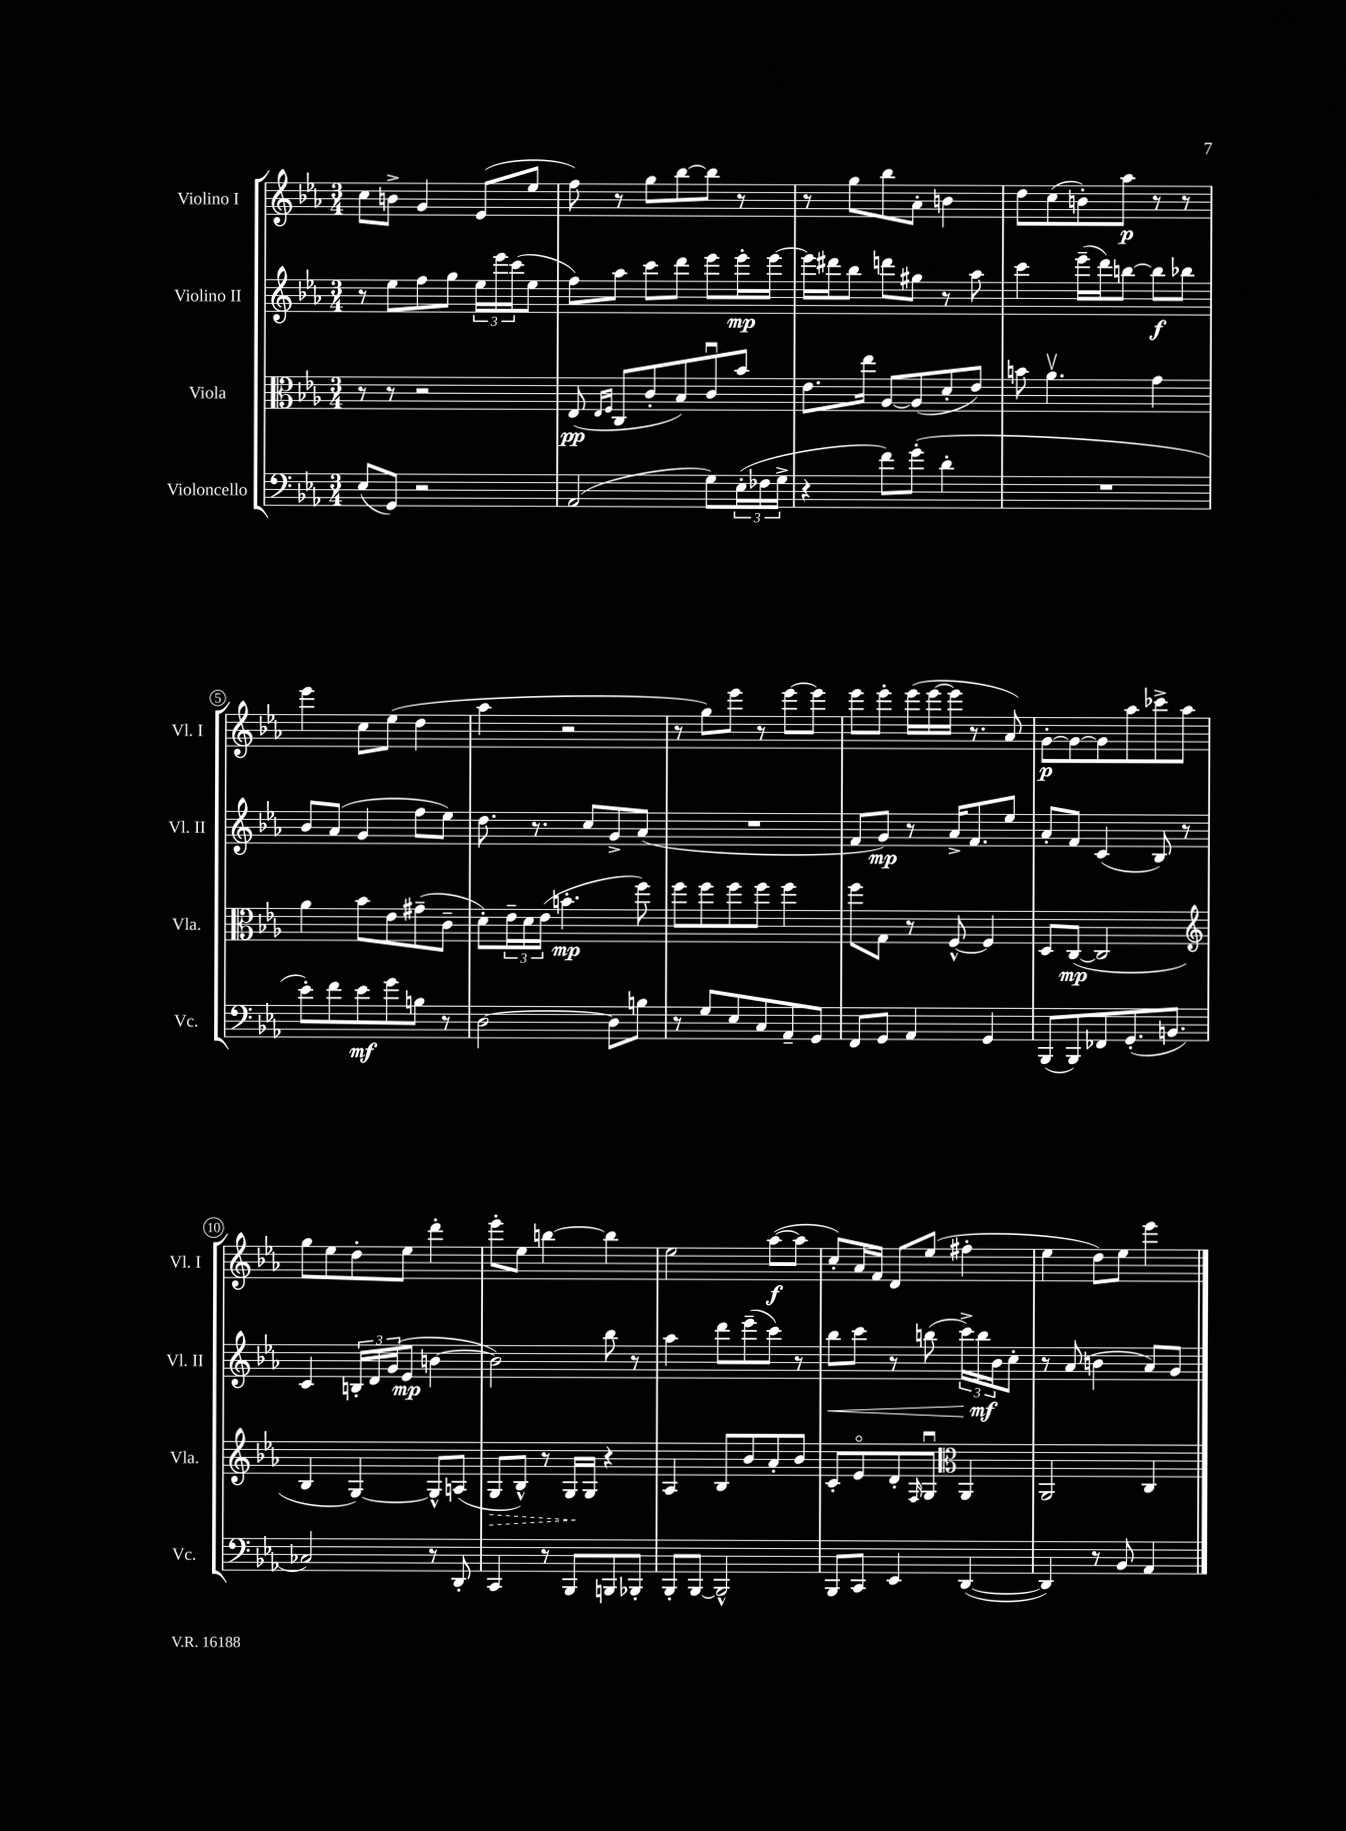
<<
\new StaffGroup <<
\new Staff = "s0" \with { instrumentName = "Violino I" shortInstrumentName = "Vl. I" } {
    \clef treble \key ees \major \numericTimeSignature \time 3/4
    c''8 b'8-> g'4 ees'8( ees''8 |
    f''8) r8 g''8 bes''8~ bes''8 r8 |
    r8 g''8 bes''8 aes'8-. b'4 |
    d''8 c''8( b'8-.) aes''8\p r8 r8 |
    ees'''4 c''8 ees''8( d''4 |
    aes''4 r2 |
    r8 g''8) ees'''8 r8 ees'''8~ ees'''8 |
    ees'''8 ees'''8-. ees'''16( ees'''16~ ees'''16 r8. aes'8) |
    g'8~-.\p g'8~ g'8 aes''8 ces'''8-> aes''8 |
    g''8 ees''8 d''8-. ees''8 d'''4-. |
    ees'''8-. ees''8 b''4~ b''4 |
    ees''2 aes''8~\f( aes''8 |
    c''8-.) aes'16 f'16 d'8 ees''8( fis''4-. |
    ees''4 d''8) ees''8 ees'''4 \bar "|." |
}
\new Staff = "s1" \with { instrumentName = "Violino II" shortInstrumentName = "Vl. II" } {
    \clef treble \key ees \major \numericTimeSignature \time 3/4
    r8 ees''8 f''8 g''8 \tuplet 3/2 { ees''16 ees'''16 c'''16( } ees''8 |
    f''8) aes''8 c'''8 d'''8 ees'''8 ees'''16-.\mp ees'''16~ |
    ees'''16 dis'''16 bes''8 d'''8 gis''8 r8 aes''8 |
    c'''4 ees'''16--( d'''16) b''8~ b''8\f bes''8 |
    bes'8 aes'8( g'4 f''8 ees''8) |
    d''8. r8. c''8 g'8-> aes'8( |
    R2. |
    f'8 g'8\mp) r8 aes'16-> f'8. ees''8 |
    aes'8-. f'8 c'4( bes8) r8 |
    c'4 \tuplet 3/2 { b16-. d'16 g'16( } ees'8\mp b'4~ |
    b'2) bes''8 r8 |
    aes''4 d'''8 ees'''8--( c'''8) r8 |
    bes''8\< c'''8 r8 b''8( \tuplet 3/2 { c'''16->) b''16\mf\! bes'16 } c''8-. |
    r8 aes'8( b'4 aes'8) g'8 \bar "|." |
}
\new Staff = "s2" \with { instrumentName = "Viola" shortInstrumentName = "Vla." } {
    \clef alto \key ees \major \numericTimeSignature \time 3/4
    r8 r8 r2 |
    ees8\pp( \grace { ees16 f16 } c8 c'8-. bes8) c'8\downbow bes'8 |
    ees'8. ees''16 aes8~ aes8( d'8-. ees'8) |
    b'8 aes'4.\upbow g'4 |
    aes'4 bes'8 ees'8 gis'8--( c'8-- |
    d'8-.) \tuplet 3/2 { ees'16-- d'16 ees'16( } b'4.-.\mp f''8) |
    f''8 f''8 f''8 f''8 f''4 |
    f''8 g8 r8 f8~-^ f4 |
    d8 c8~\mp( c2 |
    \clef treble bes4 g4~) g8-^ a8( |
    \once \override Hairpin.style = #'dashed-line g8\> bes8-^) r8 g16\! g16 r4 |
    aes4 bes8 bes'8 aes'8-. bes'8 |
    c'8-. ees'8\flageolet d'8-. \grace { f16 } g8\downbow \clef alto aes,4 |
    aes,2 c4 \bar "|." |
}
\new Staff = "s3" \with { instrumentName = "Violoncello" shortInstrumentName = "Vc." } {
    \clef bass \key ees \major \numericTimeSignature \time 3/4
    ees8( g,8) r2 |
    aes,2( g8) \tuplet 3/2 { ees16-.( fes16 g16-> } |
    r4 f'8) g'8-.( d'4-. |
    R2. |
    ees'8-.) f'8 ees'8\mf g'8 b8 r8 |
    d2~ d8 b8 |
    r8 g8 ees8 c8 aes,8-- g,8 |
    f,8 g,8 aes,4 g,4 |
    bes,,8( bes,,8) fes,8 g,8.-.( b,8. |
    ces2) r8 d,8-. |
    c,4 r8 bes,,8 b,,8 bes,,8-. |
    bes,,8-. bes,,8~ bes,,2-^ |
    bes,,8 c,8 ees,4 d,4~( |
    d,4) r8 bes,8 aes,4 \bar "|." |
}
>>
>>
\layout { \context { \Score \override BarNumber.stencil = #(make-stencil-circler 0.1 0.3 ly:text-interface::print) } }
